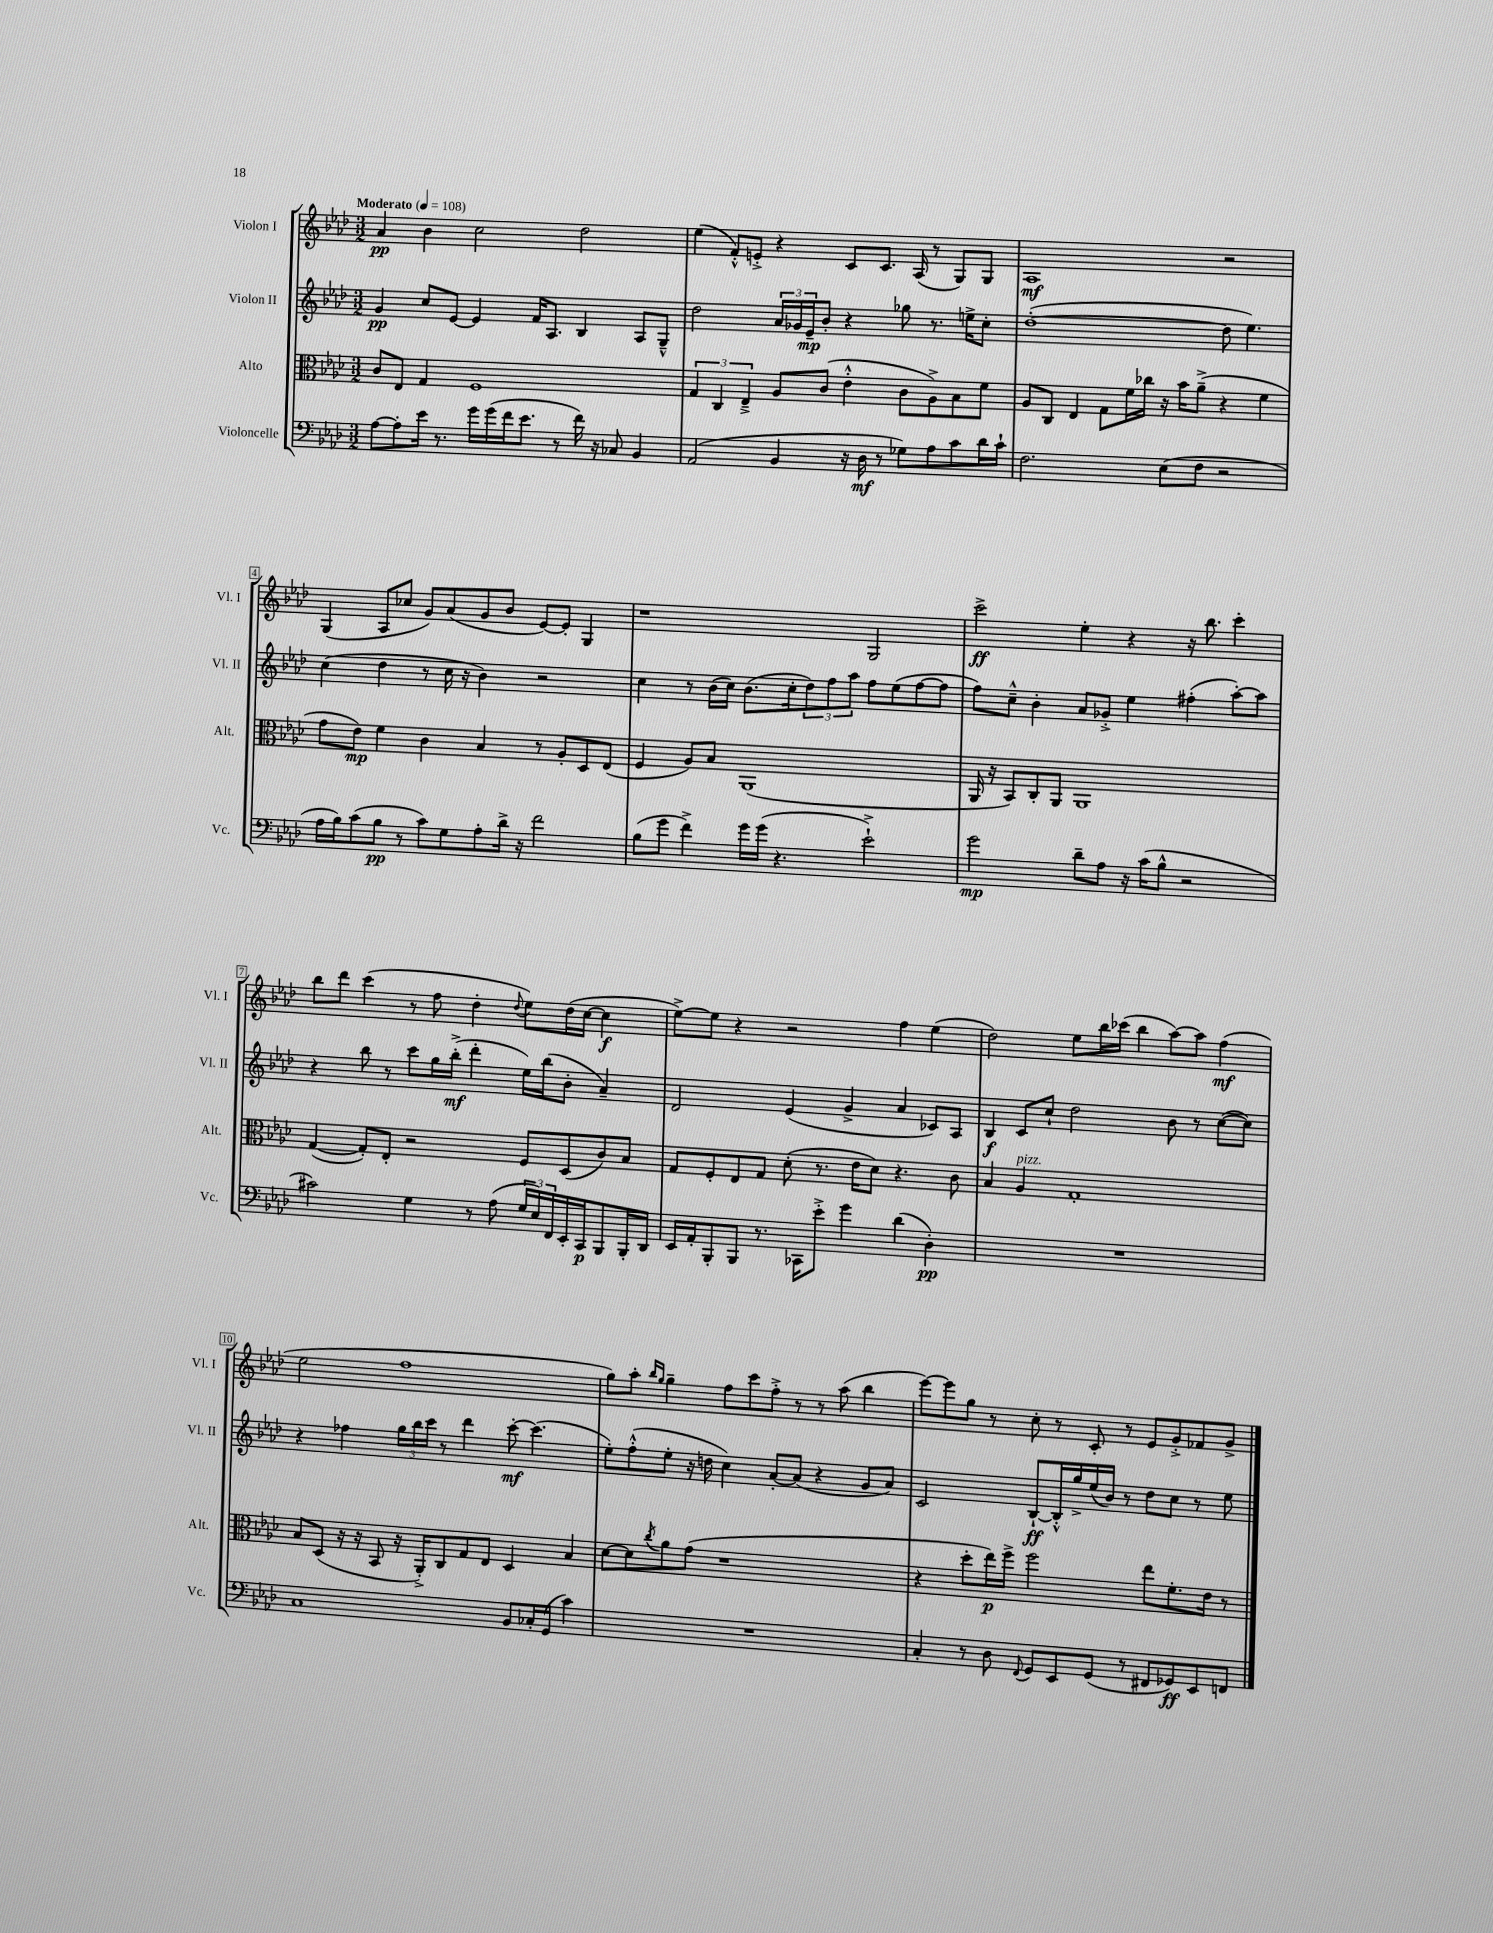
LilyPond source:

<<
\new StaffGroup <<
\new Staff = "s0" \with { instrumentName = "Violon I" shortInstrumentName = "Vl. I" } {
    \clef treble \key aes \major \numericTimeSignature \time 3/2 \tempo "Moderato" 4 = 108
    aes'4\pp bes'4 c''2 des''2 |
    ees''4( f'8-.-^) e'8-.-> r4 c'8 c'8. aes16( r8 g8) g8 |
    aes1\mf r2 |
    g4( aes8 ces''8 g'8) aes'8( g'8 bes'8 ees'8~) ees'8-. g4 |
    r1 g2 |
    c'''2->\ff ees''4-. r4 r16 bes''8. c'''4-. |
    bes''8 des'''8 c'''4( r8 f''8 des''4-. \appoggiatura { des''8 } ees''8) des''16( c''16~ c''4\f |
    ees''8~->) ees''8 r4 r2 f''4 ees''4( |
    des''2) ees''8 bes''16 ces'''16( bes''4 aes''8~) aes''8 f''4\mf( |
    ees''2 f''1 |
    g''8) aes''8-. \grace { bes''16 g''16 } g''4-- f''8 c'''8 f''8-.-> r8 r8 aes''8( bes''4 |
    ees'''8~) ees'''8 g''8 r8 c''8-. r8 c'8-. r8 ees'8 g'8-.-> fes'8 g'8-> \bar "|." |
}
\new Staff = "s1" \with { instrumentName = "Violon II" shortInstrumentName = "Vl. II" } {
    \clef treble \key aes \major \numericTimeSignature \time 3/2
    g'4\pp c''8 ees'8~ ees'4 f'16 aes8. bes4 aes8 g8---^ |
    des''2 \tuplet 3/2 { aes'16 ges'16 ees'16--\mp } bes'8-. r4 ges''8 r8. e''16-> c''8-. |
    des''1~-.( des''8 ees''4.) |
    c''4( des''4 r8 c''16 r16 bes'4) r2 |
    c''4 r8 bes'16( c''16) bes'8.( c''16-. \tuplet 3/2 { des''8) f''8 aes''8 } f''8 ees''8( f''8~ f''8 |
    f''8) c''8---^ bes'4-. aes'8 ges'8-.-> ees''4 fis''4-.( aes''8~-.) aes''8 |
    r4 bes''8 r8 c'''8 g''16 bes''16-.->\mf( des'''4-. ees''16) bes''16( bes'8-. aes'4--) |
    des'2 ees'4( g'4-> aes'4 ces'8) aes8 |
    bes4\f c'8 c''8-! des''2 bes'8 r8 c''8~( c''8) |
    r4 fes''4 \tuplet 3/2 { g''16 bes''16 c'''16 } r8 des'''4 c'''8~-.\mf c'''4.( |
    ees''8-.) f''8-.-^( ees''8-. r16 d''16 c''4) aes'8~-. aes'8( r4 g'8 aes'8) |
    c'2 bes8~-!\ff bes16-.-^ g''16-> ees''16( bes'16) r8 des''8 c''8 r8 ees''8 \bar "|." |
}
\new Staff = "s2" \with { instrumentName = "Alto" shortInstrumentName = "Alt." } {
    \clef alto \key aes \major \numericTimeSignature \time 3/2
    c'8 ees8 g4 f1 |
    \tuplet 3/2 { g4 c4 ees4---> } aes8 c'8( ees'4-.-^ c'8 aes8->) bes8 f'8 |
    aes8 c8 ees4 g8 f'16 ces''16 r16 bes'16 aes'8--->( r4 f'4 |
    g'8 ees'8\mp) f'4 c'4 bes4 r8 aes8-. des8 ees8( |
    f4 aes8) bes8 aes,1( |
    aes,16 r16 bes,8) c8-. aes,8 aes,1 |
    g4~( g8-.) ees8-. r2 f8 des8( c'8) bes8 |
    g8 f8-. ees8 g8 des'8-.( r8. ees'16 des'8) r4. c'8 |
    bes4 aes4^\markup { \italic "pizz." } g1-. |
    bes8 des8( r16 r16 bes,8 r16 aes,16-.->) c8 g8 ees8 des4 bes4 |
    des'8~ des'8 \acciaccatura { c''8 } aes'8 g'8( r1 |
    r4 des''8-. ees''16\p) f''16-> f''2 ees''8 f'8.-. ees'16 r8 \bar "|." |
}
\new Staff = "s3" \with { instrumentName = "Violoncelle" shortInstrumentName = "Vc." } {
    \clef bass \key aes \major \numericTimeSignature \time 3/2
    aes8~ aes8-. ees'16 r8. g'16 g'16( f'16 ees'8. r8 f'16) r16 ces8 bes,4 |
    aes,2( bes,4 r16 des16\mf r8 ges8) aes8 c'8 des'16 c'16-! |
    f2. ees8( f8 r2 |
    aes16 bes16) c'8( bes8\pp r8 c'8) g8 aes8-. des'16-> r16 f'2 |
    bes8( g'8 f'4->) g'16 g'16( r4. ees'2-!->) |
    g'2\mp des'8-- aes8 r16 c'16( bes8-^ r2 |
    cis'2) g4 r8 aes8( \tuplet 3/2 { g16 ees16) f,16 } ees,16-. c,16\p bes,,8 bes,,16-. des,16 |
    ees,16 aes,16-. bes,,8-. bes,,8 r8. ces,16 ees'8-.-> g'4 des'4( des4-.\pp) |
    R1. |
    c1 bes,8 ces16-. g,16( c'4) |
    R1. |
    c4-. r8 des8 \appoggiatura { f,8 } g,8 ees,8 g,8( r8 fis,8 ges,8\ff) ees,8 f,8 \bar "|." |
}
>>
>>
\layout { \context { \Score \override BarNumber.stencil = #(make-stencil-boxer 0.1 0.3 ly:text-interface::print) } }
